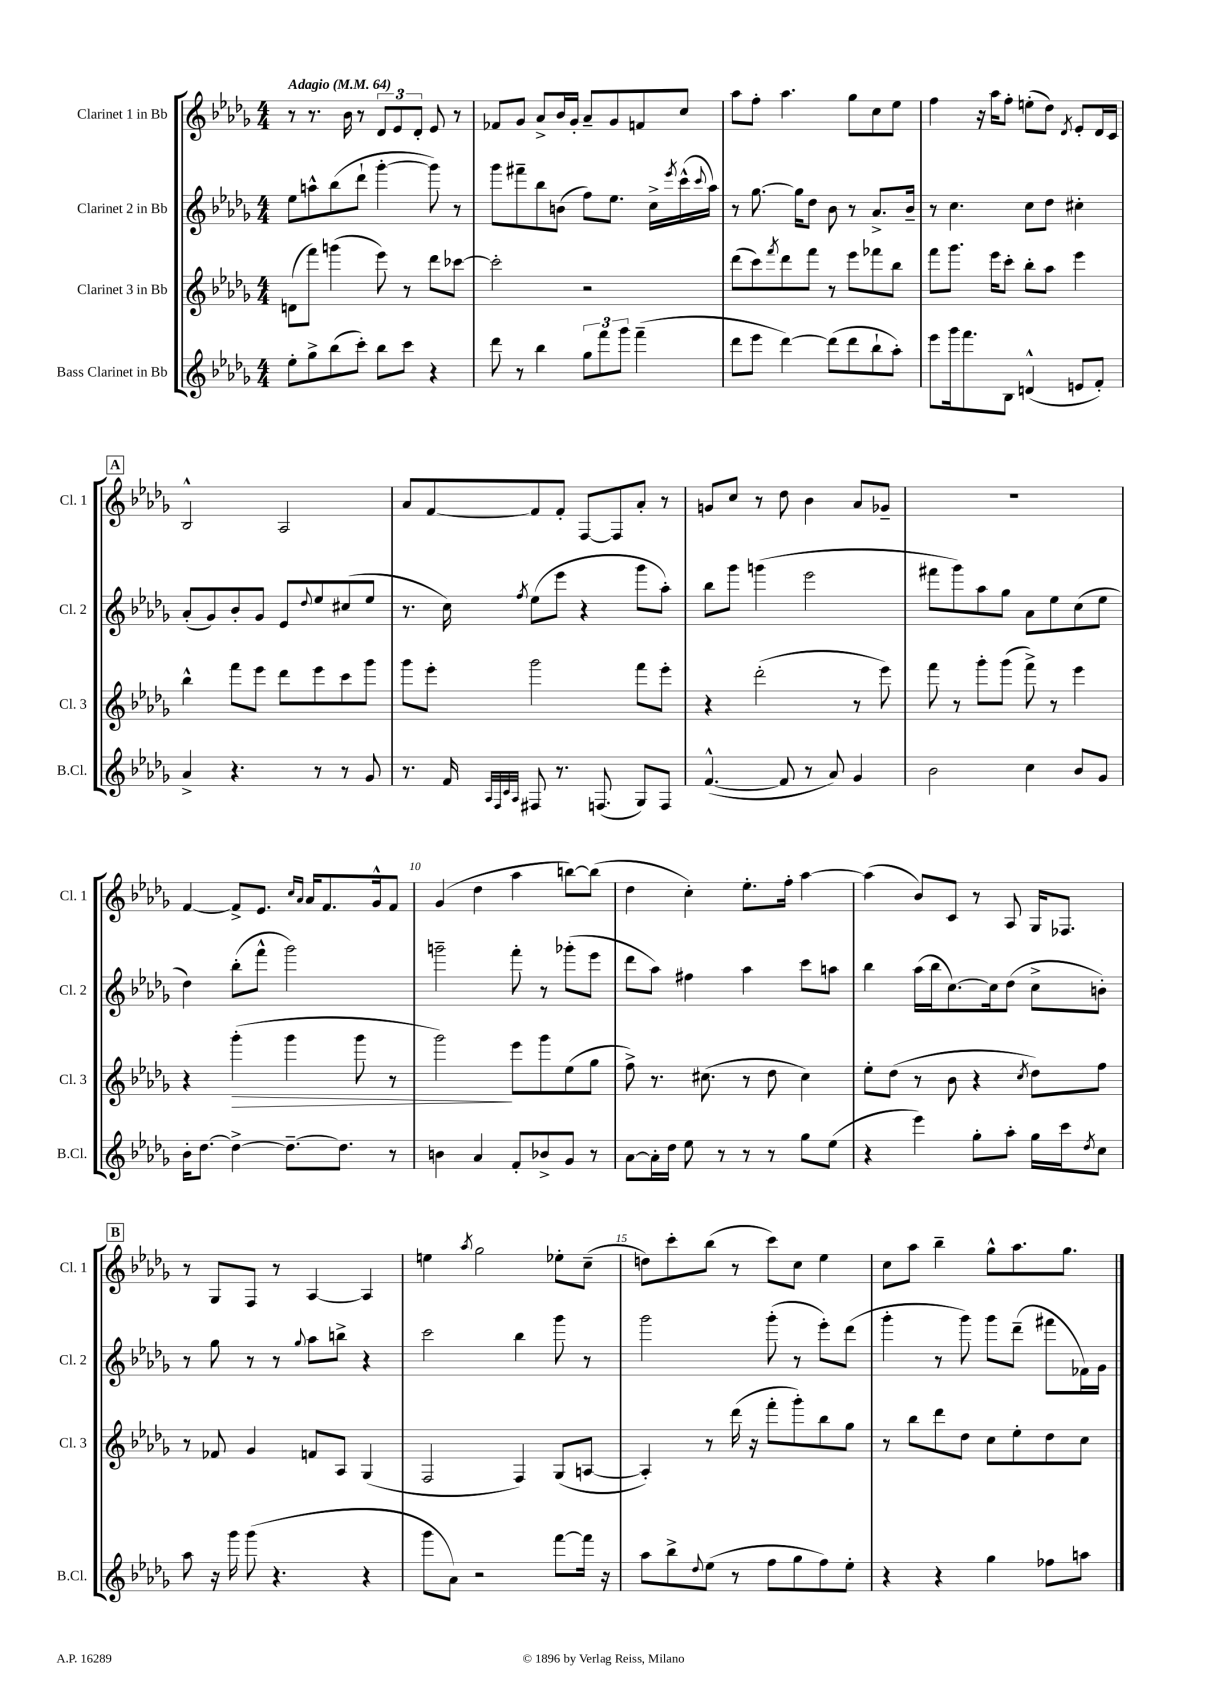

**kern	**kern	**kern	**kern
*staff4	*staff3	*staff2	*staff1
*clefG2	*clefG2	*clefG2	*clefG2
*k[b-e-a-d-g-]	*k[b-e-a-d-g-]	*k[b-e-a-d-g-]	*k[b-e-a-d-g-]
*M4/4	*M4/4	*M4/4	*M4/4
*MM64	*MM64	*MM64	*MM64
8ee-'	(8d	8ee-	8r
8gg-^	8fff)	8aa^^	8.r
(8bb-	(4ggg	(8bb-	.
.	.	.	16b-
8ccc')	.	8ddd-`	8r
8bb-	8eee-)	[4ggg-'	12d-
.	.	.	12e-
8ccc	8r	.	.
.	.	.	12d-'
4r	8ddd-	8ggg-])	8e-
.	[8ccc-	8r	8r
=	=	=	=
8ddd-	2ccc-']	8ggg-	8f-
8r	.	8fff#~	8g-
4bb-	.	8bb-	8a-^
.	.	(8b	16b-
.	.	.	16g-'
12gg-	2r	8ff)	8a-~
12fff	.	.	.
.	.	8.ee-	8g-
12ggg-	.	.	.
(4fff~	.	.	8f
.	.	16cc^	.
.	.	8qeee-	.
.	.	(16ccc^^	8cc
.	.	8qqccc	.
.	.	16aa-)	.
=	=	=	=
8ddd-	(8ddd-	8r	8aa-
8eee-	8ccc)	[8.gg-	8ff'
.	8qfff	.	.
[4ddd-)	8ddd-	.	4.aa-
.	.	16gg-]	.
.	8fff	8dd-	.
(8ddd-]	8r	8b-	.
8ddd-	8eee-	8r	8gg-
8bb-`	8fff-	8.a-^	8cc
8aa-')	8bb-	.	8ee-
.	.	16b-~	.
=	=	=	=
8eee-	8fff	8r	4ff
16ggg-	8.ggg-	4.cc	.
8.fff	.	.	.
.	.	.	16r
.	16eee-	.	16aa-
8B-	8ccc'	.	8ff'
(4d^^	8bb-'	8cc	(8ee'
.	8aa-	8dd-	8dd-)
.	.	.	8qd-
8e	4eee-	4cc#'	8e-'
8f')	.	.	16d-
.	.	.	16c
=	=	=	=
4a-^	4bb-^^	(8a-'	2B-^^
.	.	8g-)	.
4.r	8fff	8b-'	.
.	8eee-	8g-	.
.	8ddd-	8e-	2A-
.	.	8qqdd-	.
8r	8eee-	8ee-	.
8r	8ccc	(8cc#	.
8g-	8ggg-	8ee-	.
=	=	=	=
8.r	8ggg-	8.r	8a-
.	8eee-'	.	[8f
16f	.	16cc)	.
32qqA-	.	.	.
32qqF	.	.	.
32qqc	.	.	.
32qqA-	.	8qff	.
8F#	2ggg-	(8ee-	8f]
8.r	.	8eee-	8f'
.	.	4r	[8F
(8.F	.	.	.
.	.	.	8F]
8G-)	8fff	8ggg-	8a-'
8F	8eee-'	8aa-')	8r
=	=	=	=
([4.f^^	4r	8bb-	8g
.	.	8ggg-	8cc
.	(2ddd-'	(4ggg	8r
8f]	.	.	8dd-
8r	.	2eee-	4b-
8a-)	.	.	.
4g-	8r	.	8a-
.	8eee-)	.	8g-~
=	=	=	=
2b-	8fff	8fff#	1r
.	8r	8ggg-)	.
.	8ggg-'	8aa-	.
.	(8ggg-	8gg-	.
4cc	8fff^)	8a-	.
.	8r	8ee-	.
8b-	4eee-	(8cc	.
8g-	.	8ee-	.
=	=	=	=
16b-'	4r	4dd-)	[4f
[8.dd-	.	.	.
4dd-^_	(4ggg-'	(8bb-'	8f^]
.	.	8fff^^	8.e-
8.dd-~_	4ggg-	2ggg-)	.
.	.	.	16qqcc
.	.	.	16qqa-
.	.	.	16a-
.	.	.	8.f
8.dd-]	.	.	.
.	8ggg-	.	.
.	.	.	16g-^^
8r	8r	.	8f
=	=	=	=
4b	2ggg-)	2ggg~	(4g-
4a-	.	.	4dd-
8f'	8eee-	8fff'	4aa-
8b-^	8ggg-	8r	.
8g-	(8ee-	(8ggg-'	[8bb)
8r	8gg-	8eee-	(8bb]
=	=	=	=
[8a-	8ff^)	8ddd-	4dd-
16a-']	8.r	8aa-)	.
16dd-	.	.	.
8ee-	.	4ff#	4cc')
.	(8.cc#	.	.
8r	.	.	.
8r	8r	4aa-	8.ee-'
8r	8dd-	.	.
.	.	.	16ff'
8gg-	4cc#)	8ccc	[4aa-
(8ee-	.	8aa	.
=	=	=	=
4r	8ee-'	4bb-	(4aa-]
.	(8dd-	.	.
4eee-)	8r	(16aa-	8b-)
.	.	16bb-	.
.	8b-	[8.cc)	8c
8gg-'	4r	.	8r
.	.	16cc]	.
8aa-'	.	(8dd-	8A-
.	8qcc	.	.
16gg-	8dd-)	8cc^	16G-
16ccc	.	.	8.F-
8qdd-	.	.	.
8cc	8ff	8b')	.
=	=	=	=
8aa-	8r	8r	8r
16r	8f-	8gg-	8G-
16ggg-	.	.	.
(8ggg-	4g-	8r	8F
4.r	.	8r	8r
.	.	8qqgg-	.
.	8f	8aa-	[4A-
.	8A-	8bb^	.
4r	(4G-	4r	4A-]
=	=	=	=
8ggg-	2F	2ccc	4ee
8a-)	.	.	.
.	.	.	8qaa-
2r	.	.	2gg-
.	4F)	4bb-	.
[8fff	(8G-	8ggg-	8ee-'
16fff]	[8A	8r	(8cc~
16r	.	.	.
=	=	=	=
8aa-	4A'])	2ggg-	8dd)
8bb-^	.	.	8ccc'
8qqdd-	.	.	.
(8ee-	8r	.	(8bb-
8r	(16ddd-	.	8r
.	16r	.	.
8ff	8fff'	(8ggg-'	8ccc)
8gg-	8ggg-')	8r	8cc
8ff)	8bb-	8eee-')	4ee-
8ee-'	8gg-	(8ddd-	.
=	=	=	=
4r	8r	4ggg-'	8cc
.	8bb-	.	8aa-
4r	8ddd-	8r	4bb-~
.	8dd-	8ggg-)	.
4gg-	8cc	8ggg-	8gg-^^
.	8ee-'	(8ddd-~	8.aa-
8ff-	8dd-	8fff#	.
.	.	.	8.gg-
8aa	8cc	16f-)	.
.	.	16g-	.
==	==	==	==
*-	*-	*-	*-
